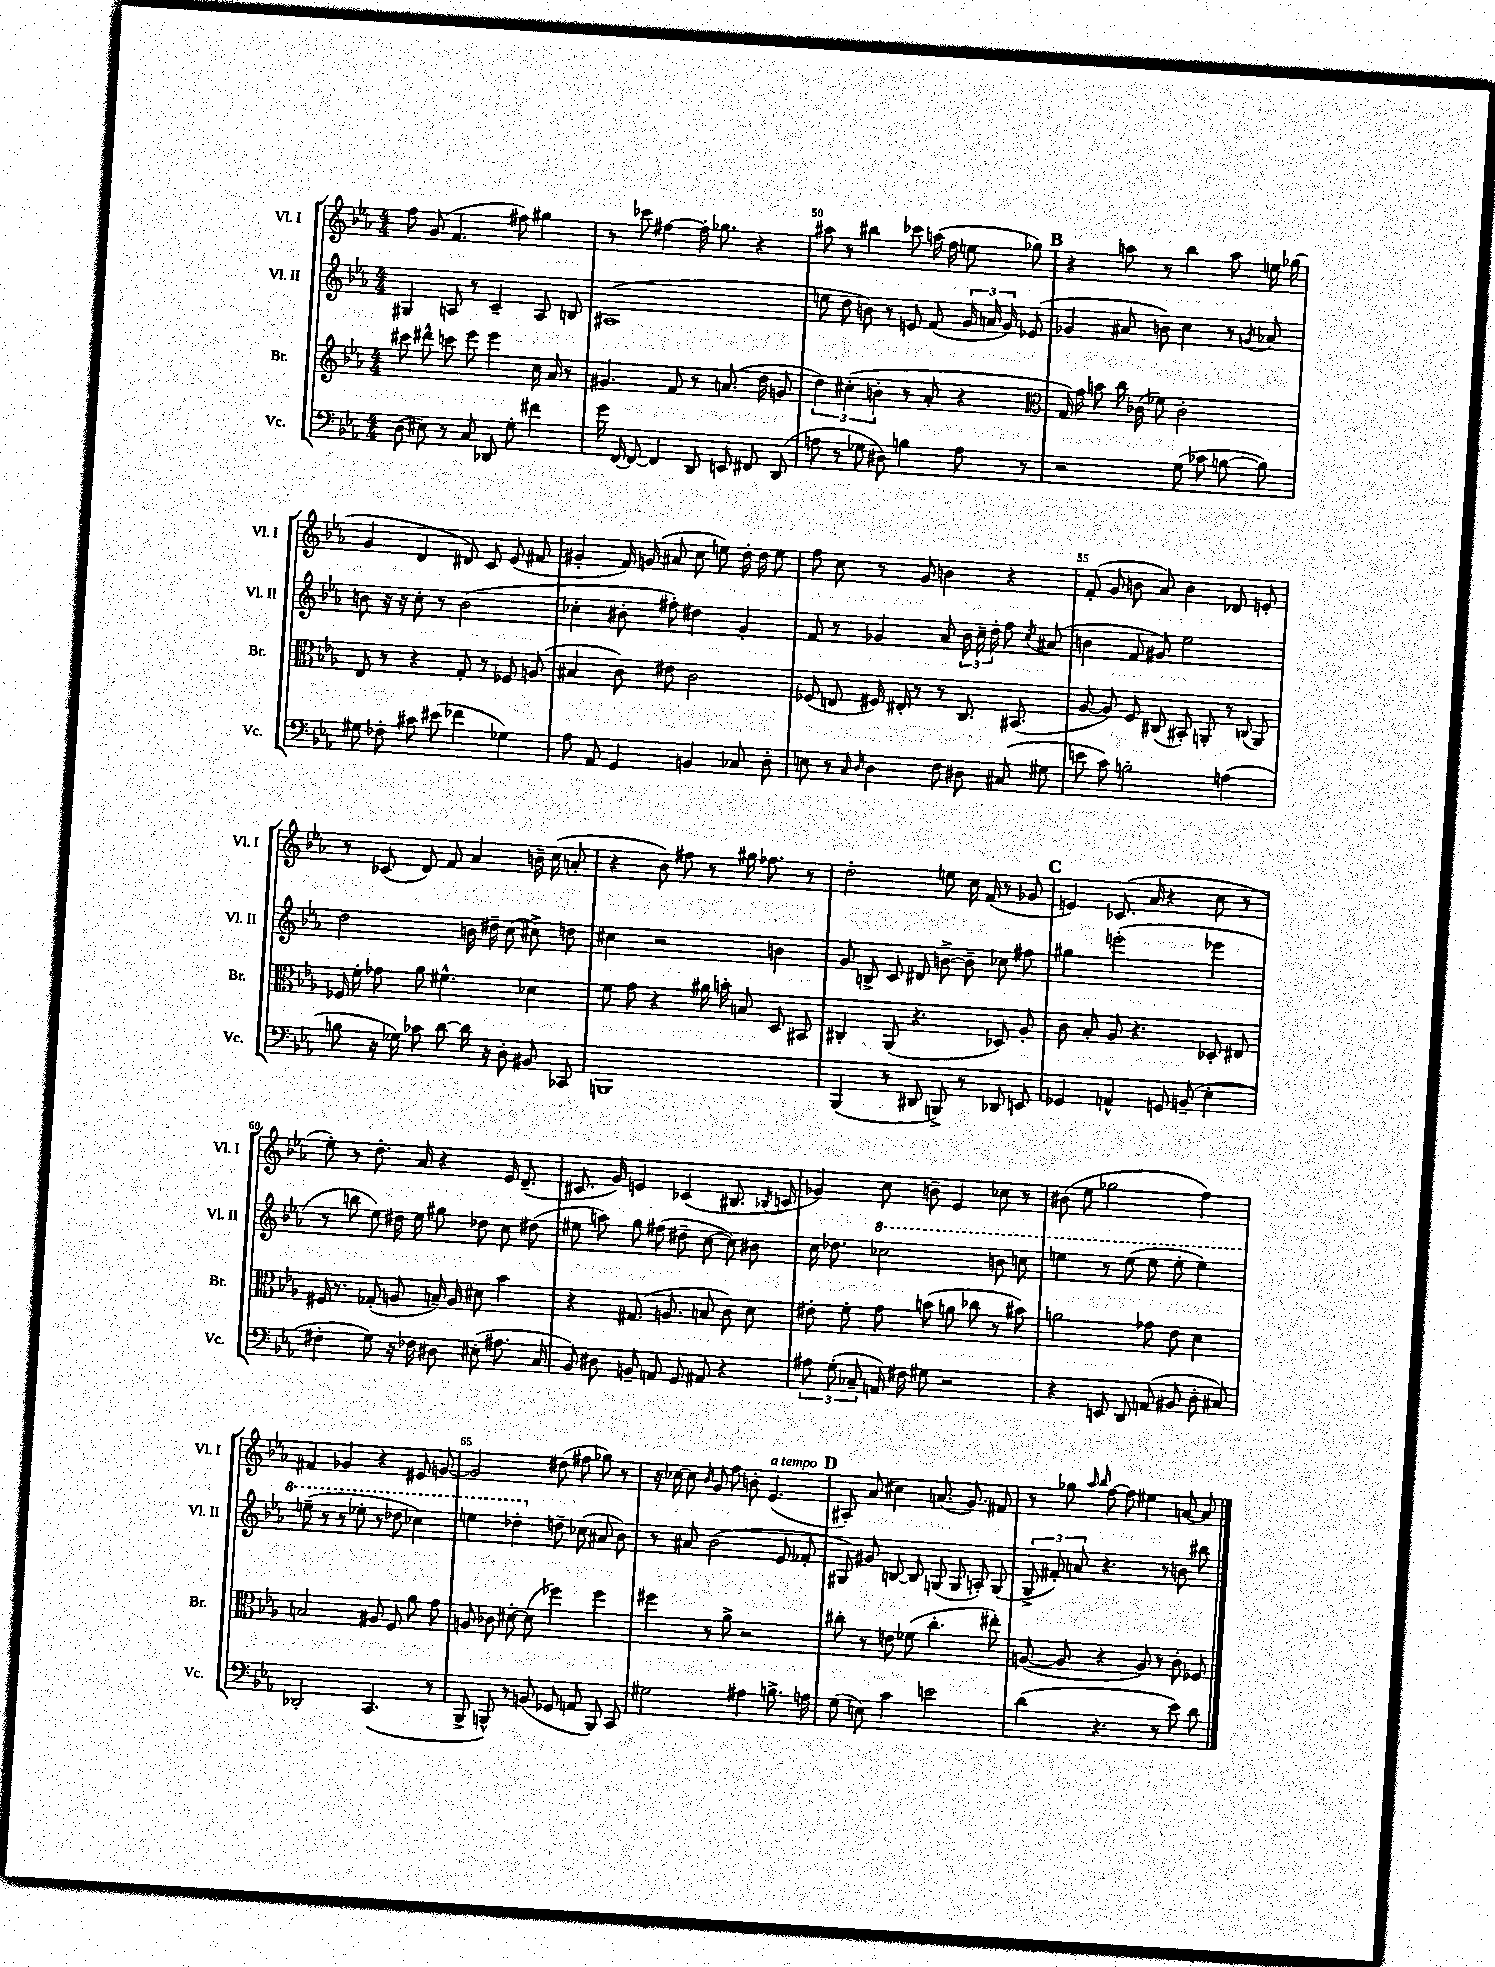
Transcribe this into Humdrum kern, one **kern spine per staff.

**kern	**kern	**kern	**kern
*staff4	*staff3	*staff2	*staff1
*clefF4	*clefG2	*clefG2	*clefG2
*k[b-e-a-]	*k[b-e-a-]	*k[b-e-a-]	*k[b-e-a-]
*M4/4	*M4/4	*M4/4	*M4/4
(8D	8ccc#	4G#	8ff
8E#)	8ddd#^^	.	(8g
8r	8ccc	8A	4.f
8C	8eee-	8r	.
8DD-	4eee-	4c~	.
8G'	.	.	8ff#)
4f#	16cc	8A	4gg#
.	16a-	.	.
.	8r	8B	.
=	=	=	=
16g	4.g#	(1A#	8r
[16FF	.	.	.
8FF_	.	.	8ccc-
4FF]	.	.	[4ff#
.	8f	.	.
8DD	8r	.	16ff#']
.	.	.	8.gg-
8EE	(8.a	.	.
8FF#	.	.	4r
.	16dd	.	.
(8DD	8g	.	.
=	=	=	=
8A	6dd)	8ee	8aa#
8r	.	8dd	8r
.	(6cc#'	.	.
8G-	.	8b)	4bb#
.	6b'	.	.
8D#)	.	8r	.
4B	8r	8e	8ccc-
.	8a-'	(8f	(16aa
.	.	.	16ff
8A	4r	24g	8ee
.	.	24a	.
.	.	24g)	.
8r	.	(8e-	8gg-)
=	=	=	=
*	*clefC3	*	*
2r	16G)	4g-	4r
.	16g	.	.
.	8b	.	.
.	16cc	8a#	8aa
.	(16c-	.	.
.	8f-)	8b)	8r
(8G	2c-'	4cc	4bb-
8c-	.	.	.
[8B	.	8r	8aa
.	.	8qg	.
8B])	.	8a-	16ee
.	.	.	(16gg-
=	=	=	=
8G#	8E-	8b	4g
8F-'	8r	16r	.
.	.	16r	.
8c#	4r	8cc'	4d
(8e#	.	8r	.
4f-	8G'	(2b	8d#)
.	8r	.	8c
4G-)	8F-	.	(8e-
.	(8A	.	8f#
=	=	=	=
8A-	4B#	4cc-'	4g#'
8AA-	.	.	.
4GG	8c)	8b#'	16f)
.	.	.	(16g
.	8e#	8ff#')	8a#
4BB	2c	4dd#	8cc
.	.	.	8ee)
8C-	.	4g'	16dd'
.	.	.	16dd
8D'	.	.	8ee
=	=	=	=
8E	(8F-	8f	8ff
8r	8E	8r	8cc
16qqC	.	.	.
16qqD	.	.	.
4D	16F#)	4g-	8r
.	16E#'	.	.
.	8r	.	8g
8F	8r	8a-	4b
8D#	8.C	24b-	.
.	.	24cc~	.
.	.	24dd'	.
(8C#	.	8ff	4r
.	(8.BB#	.	.
.	.	8qcc	.
8G#	.	(8a#	.
=	=	=	=
8e	[8A-	4b	(8f'
8c)	8A-])	.	8g
2B'	8F	8f	8b
.	(8C#	8g#)	8a-)
.	8BB#')	2ee-	4b
.	8AA'	.	.
(4A	8r	.	8d-
.	8qqC	.	.
.	8AA	.	8e'
=	=	=	=
8B	16F-	2dd	8r
.	16f'	.	.
16r	8g-	.	(8c-
16G-)	.	.	.
8c-	8a-	.	8d)
[8d	4.f#^^	.	8f
16d]	.	16b	4a-
16r	.	16dd#~	.
8D'	.	(8cc	.
8BB#	4d-	8cc#^)	16b~
.	.	.	(16cc
8CC-	.	8dd	8a'
=	=	=	=
1BBB	8f	4cc#	4r
.	8g	.	.
.	4r	2r	8b-)
.	.	.	8ff#
.	16a#	.	8r
.	16b'	.	.
.	8B	.	16gg#
.	.	.	8.ff-
.	8D	4b	.
.	8BB#	.	8r
=	=	=	=
(4BBB-	4C#'	8g	2dd'
.	.	8B^	.
8r	(8AA-	8c	.
8DD#	4.r	8d#	.
8BBB^)	.	[8b^	8ee
8r	.	8b~]	16cc
.	.	.	(16f
8DD-	8D-)	8cc-	8r
8EE	8A-'	8ff#	8g-
=	=	=	=
4GG-	8c	4gg#	4e)
.	8B-'	.	.
4AA^^	8A-	(2eee'	(8.c-
.	4.r	.	.
.	.	.	16a-
8GG	.	.	4r
(8BB~	.	.	.
4E-'	8D-'	4eee-	8cc
.	8E#	.	8r
=	=	=	=
4F#'	16F#	8r	8ee-')
.	8.r	.	.
.	.	8bb	8r
8G)	(8G-'	8ee-)	8.dd'
16r	8A	16dd#	.
16F-	.	16ee-	16a-
8D#	16B~)	8gg#	4r
.	16A	.	.
(8E#'	8d#	8dd-	.
8.A#	4b-	8cc	16e-
.	.	.	(8.d~
.	.	(8dd#	.
16C	.	.	.
=	=	=	=
8BB-)	4r	8ee#	8.c#
8D#	.	8aa)	.
.	.	.	16g)
8BB~	(8.G#	8gg	4e
8AA	.	(8ff#	.
.	8.A	.	.
8GG	.	8dd#~	(4c-
8AA#	8B	[8cc	.
4r	8c)	8cc])	8.B#
.	8d	8b#	.
.	.	.	8qB-
.	.	.	16c
=	=	=	=
12A#	8e#'	16cc	4g-)
.	.	8.dd-	.
(12G'	.	.	.
.	8f'	.	.
12C-~	.	.	.
16AA)	8g	2ccc-	8cc
16F#	.	.	.
8G#	(8b	.	8b~
2r	8a	.	4e-
.	8cc-	.	.
.	8r	8bb	8cc-
.	8b#)	8ccc	8r
=	=	=	=
4r	2a	4eee	(8b#
.	.	.	8ee-
8EE	.	8r	2gg-
8DD	.	(8eee	.
(8AA	8g-	8eee	.
8BB#	8e-	8eee'	.
8D'	4d	4eee)	4ff)
8C#)	.	.	.
=	=	=	=
2DD-'	2B	(8eee~	4f#
.	.	8r	.
.	.	8r	4g-
.	.	8eee-'	.
(4.CC	8A#	8r	4r
.	8F	8ddd-	.
.	8a-	4ccc-)	8e#
8r	8g	.	[8g
=	=	=	=
8BBB-^	8A	4eee	2g]
8BBB^^)	8c-	.	.
8r	[8d#'	4ddd-'	.
(8BB	(8d#]	.	.
8GG-	4ff-)	8dd~	(8dd#
8AA	.	(8cc-	8ff#
8BBB)	4ff-	8a#	8gg-)
8CC	.	8b-)	8r
=	=	=	=
2G#	4ff#	8r	16r
.	.	.	[16cc-
.	.	8a#	8cc-]
.	.	.	16qqb-
.	8r	(2b-	8g
.	8a-^	.	8ff
4A#	2r	.	8b'
.	.	.	(4.e-
8.B^	.	8e-	.
.	.	8f-'	.
16A	.	.	.
=	=	=	=
(8G	8cc#'	8G#)	8A#')
8E)	8r	8g#	(8a-
4c	8e	[8B	4cc#)
.	(8f-	8B]	.
2e	4.cc#'	(8G	(8.a
.	.	8G	.
.	.	.	8.g)
.	.	8A')	.
.	8ee#')	(8G	8f#
=	=	=	=
(4d	([8A	12G^	8r
.	.	12f#')	.
.	8A]	.	8gg-
.	.	12a	.
.	.	.	16qqaa-
.	.	.	16qqbb-
4.r	4r	4.r	[8ff
.	.	.	8ff]
.	8A)	.	4ee#
8r	8r	8r	.
8e-)	8c'	8b	[8a
8d	8F-	8bb#	8a]
==	==	==	==
*-	*-	*-	*-
